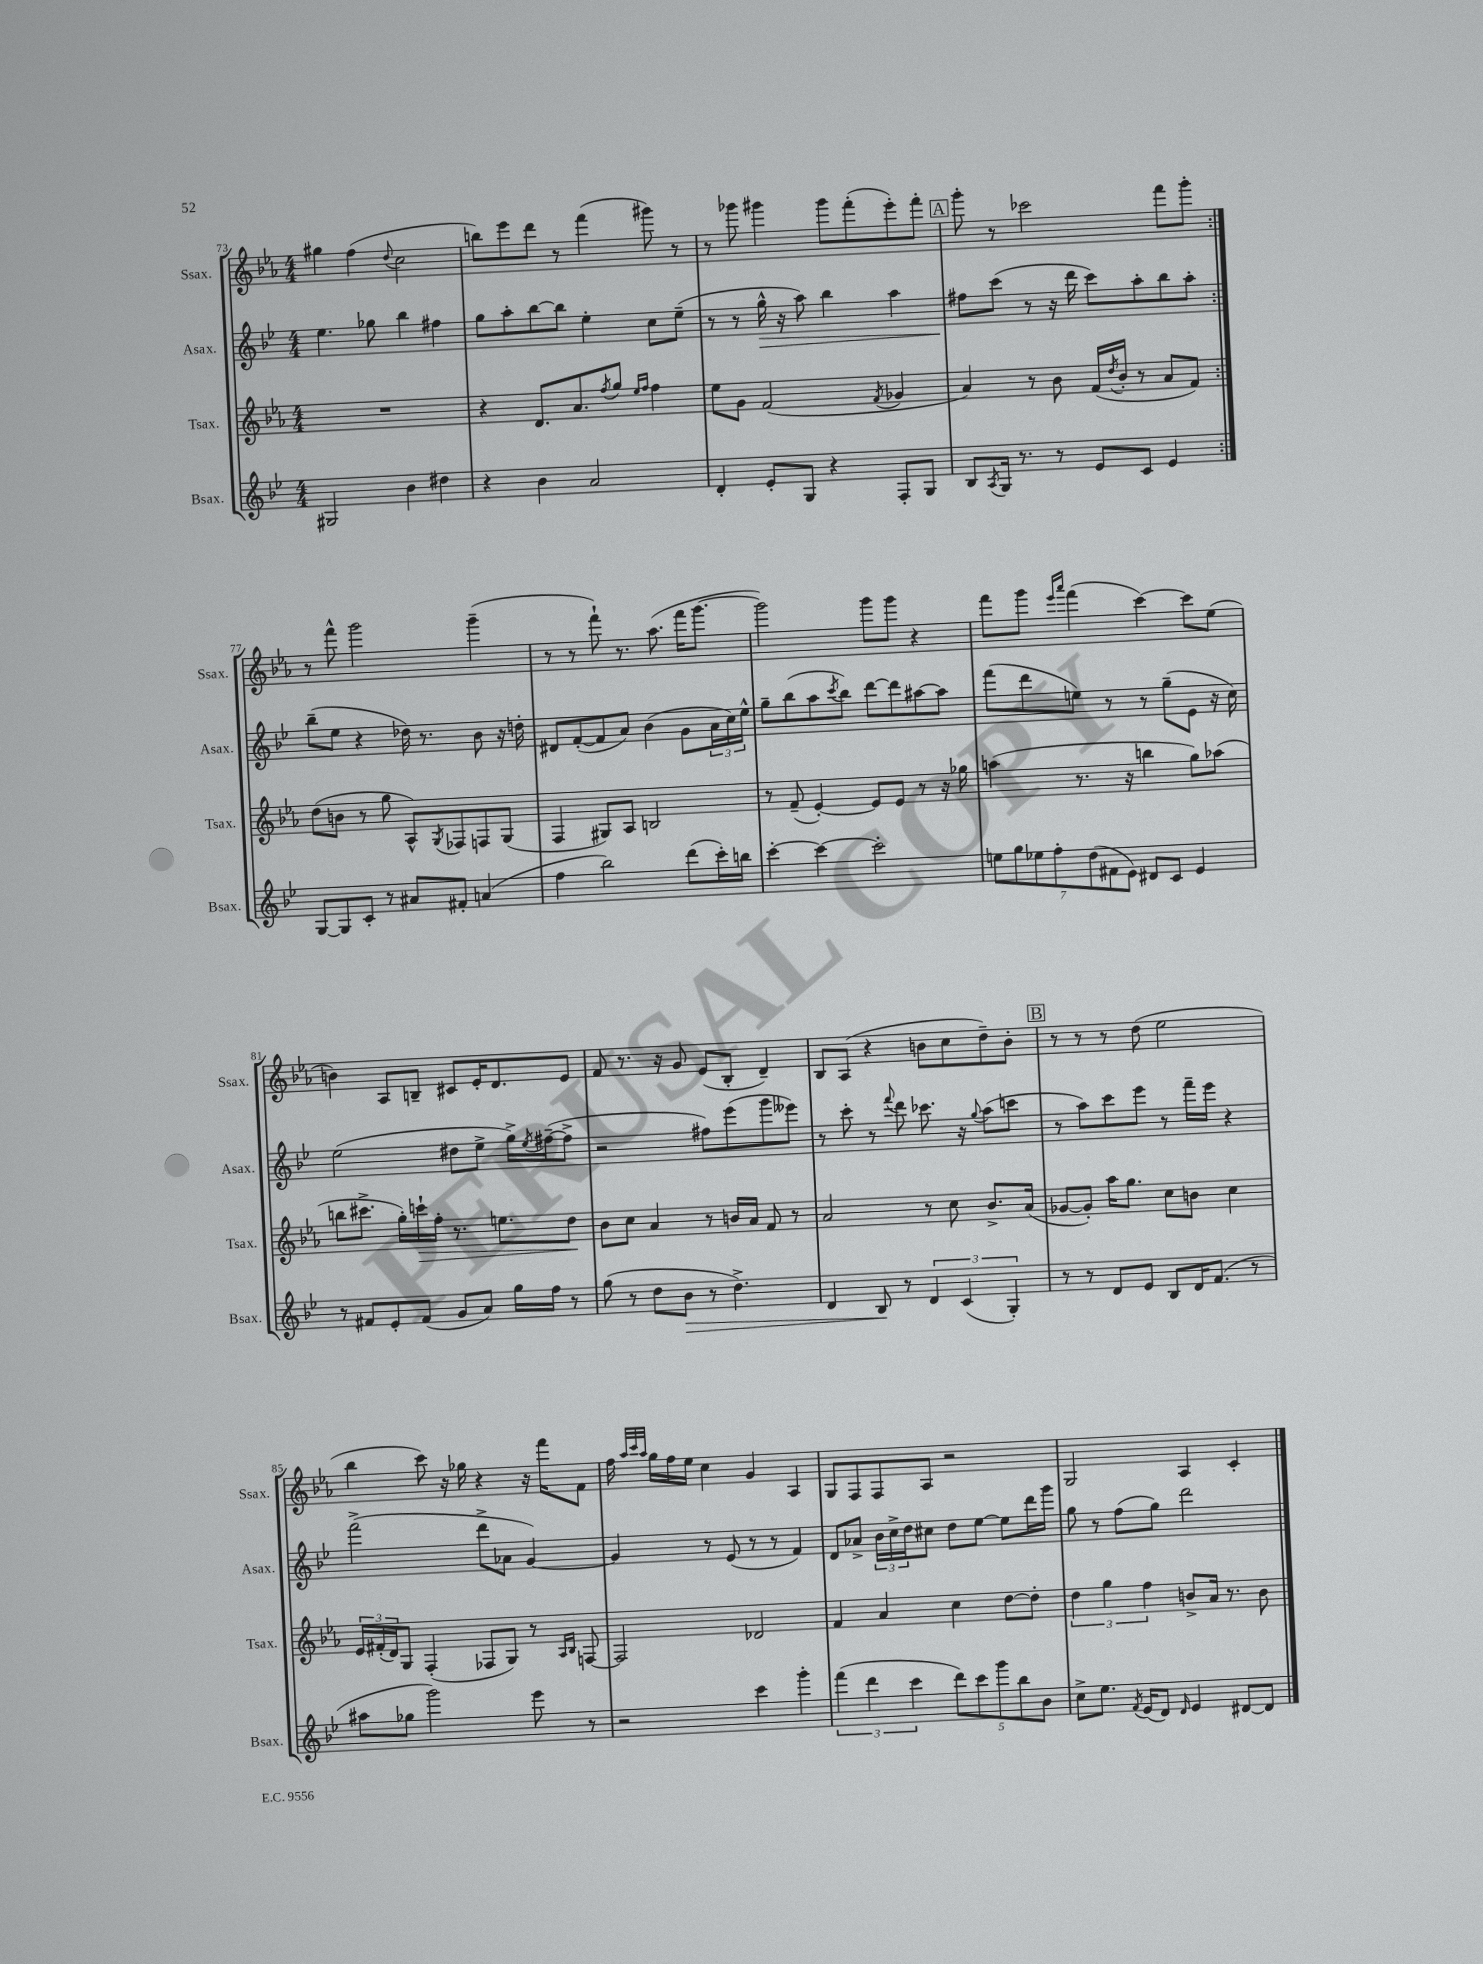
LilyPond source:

<<
\new StaffGroup <<
\new Staff = "s0" \with { instrumentName = "Ssax." shortInstrumentName = "Ssax." } {
    \clef treble \key ees \major \numericTimeSignature \time 4/4
    \repeat volta 2 { gis''4 f''4( \appoggiatura { d''8 } c''2 |
    b''8) ees'''8 d'''8 r8 f'''4( gis'''8) r8 |
    r8 ges'''8 gis'''4 gis'''8 f'''8-.( ees'''8-.) f'''8-. |
    \mark \markup { \box "A" } g'''8-. r8 ces'''2 f'''8 g'''8-. | }
    r8 f'''8-^ g'''2 g'''4--( |
    r8 r8 f'''8-!) r8. aes''8.( f'''16 g'''8.~ |
    g'''2) g'''8 g'''8 r4 |
    f'''8 g'''8 \grace { ees'''16 aes'''16 } f'''4( c'''4~) c'''8 ees''8( |
    b'4) aes8 b8-- cis'8 ees'16-. d'8. ees'8 |
    f'8 r8. r16 g'8 ees'8( bes8-. d'4--) |
    bes8 aes8( r4 b'8 c''8 d''8--) b'8-. |
    \mark \markup { \box "B" } r8 r8 r8 d''8( ees''2 |
    bes''4 c'''8) r16 ges''16 r4 r16 f'''16 f'8 |
    f''16 \grace { aes''32 c'''32 aes''32 } g''16 f''16 ees''16 c''4 g'4 aes4 |
    g8 f8 f8 aes8 r2 |
    g2 aes4 c'4-. \bar "|." |
}
\new Staff = "s1" \with { instrumentName = "Asax." shortInstrumentName = "Asax." } {
    \clef treble \key bes \major \numericTimeSignature \time 4/4
    \repeat volta 2 { ees''4. ges''8 bes''4 fis''4 |
    g''8 a''8-. bes''8~ bes''8 ees''4-. c''8 ees''8--( |
    r8 r8 g''16-^\> r16 a''8) bes''4 a''4 |
    \mark \markup { \box "A" } fis''8\! c'''8( r8 r16 d'''16 c'''8) a''8-. bes''8 a''8-. | }
    bes''8--( ees''8 r4 des''16) r8. bes'8 r16 d''16-. |
    dis'8 f'8~-.( f'8 a'8) bes'4( g'8 \tuplet 3/2 { a'16 c''16) ees''16-^ } |
    g''8-- bes''8( a''8 \acciaccatura { c'''8 } bes''8) d'''8~ d'''8 ais''8~ ais''8 |
    f'''8( d'''8 e''8) r8 r8 g''8--( ees'8 r16 c''16) |
    ees''2( dis''8 ees''8-> g''16->) \acciaccatura { ees''8 } fis''16~--( fis''8-> |
    r2 fis''8) ees'''8( g'''8 eeses'''8) |
    r8 c'''8-. r8 \appoggiatura { f'''8 } d'''8 ces'''8. r16 \appoggiatura { g''8 } a''8( c'''8 |
    \mark \markup { \box "B" } r8 a''8) c'''8 ees'''8 r8 f'''16-- ees'''16 r4 |
    f'''2->( d'''8-> aes'8 g'4~) |
    g'4 r8 ees'8( r8 r8 f'4) |
    d'8 aes'8-> \tuplet 3/2 { bes'16 c''16-> d''16 } cis''8 d''8 ees''8~ ees''8 d'''16 g'''16 |
    g''8 r8 f''8( g''8) d'''2 \bar "|." |
}
\new Staff = "s2" \with { instrumentName = "Tsax." shortInstrumentName = "Tsax." } {
    \clef treble \key ees \major \numericTimeSignature \time 4/4
    \repeat volta 2 { R1 |
    r4 d'8. aes'8. \acciaccatura { f''8 } g''8 \grace { ees''16 f''16 } f''4 |
    ees''8 g'8 f'2( \acciaccatura { f'8 } ges'4 |
    \mark \markup { \box "A" } aes'4) r8 bes'8 f'16( \acciaccatura { d''8 } bes'16-. r8 aes'8 f'8) | }
    d''8( b'8 r8 g''8 aes8-^) \acciaccatura { g8 } fes8 f8 g8( |
    f4 gis8) aes8 b2 |
    r8 f'8--( ees'4~-.) ees'8 ees'8 r8 r16 ges''16 |
    a''4( r8. r16 b''4 g''8) aes''8( |
    b''8 cis'''8.-> g''16-.) c'''16-!\> f''16-. r8. e''8. d''8\! |
    bes'8 c''8 aes'4 r8 b'16 aes'16 f'8 r8 |
    aes'2 r8 c''8 bes'8.-> aes'16( |
    \mark \markup { \box "B" } ges'8~ ges'8-.) aes''16 g''8. c''8 b'8 c''4 |
    \tuplet 3/2 { ees'16 fis'16-.( d'16) } g8 f4-.( fes8 g8) r8 \grace { aes16 bes16 } f8~ |
    f2 des'2 |
    f'4 aes'4 c''4 d''8~ d''8-. |
    \tuplet 3/2 { d''4 g''4 f''4 } b'8-> aes'16 r8. b'8 \bar "|." |
}
\new Staff = "s3" \with { instrumentName = "Bsax." shortInstrumentName = "Bsax." } {
    \clef treble \key bes \major \numericTimeSignature \time 4/4
    \repeat volta 2 { gis2 bes'4 dis''4 |
    r4 bes'4 a'2 |
    d'4-. ees'8-. g8 r4 f8-. g8 |
    \mark \markup { \box "A" } bes8 \acciaccatura { a8 } g16 r8. r8 ees'8 c'8 ees'4 | }
    g8~ g8 c'8-. r8 ais'8 fis'8-. a'4( |
    f''4 bes''2) d'''8( c'''16-.) b''16 |
    c'''4~-. c'''4~ c'''2-. |
    \tuplet 7/4 { e''8 g''8 ees''8 f''8-. d''8( fis'8 ees'8) } dis'8 c'8 ees'4 |
    r8 fis'8 ees'8-. fis'8( g'8 a'8) g''16 f''16 r8 |
    g''8( r8 d''8 bes'8\> r8 d''4.->) |
    d'4 bes8\! r8 \tuplet 3/2 { d'4 c'4( g4-.) } |
    \mark \markup { \box "B" } r8 r8 d'8 ees'8 bes8 d'16 f'8.( r8 |
    ais''8 ges''8 g'''2) ees'''8 r8 |
    r2 c'''4 g'''4-. |
    \tuplet 3/2 { f'''4( d'''4 c'''4 } \tuplet 5/4 { d'''8) c'''8 g'''8 bes''8 bes'8 } |
    c''8-> ees''8. \acciaccatura { f'8 } ees'16( d'8) \grace { d'16 } ees'4 dis'8~ dis'8 \bar "|." |
}
>>
>>
\layout { \context { \Score currentBarNumber = #73 } }
